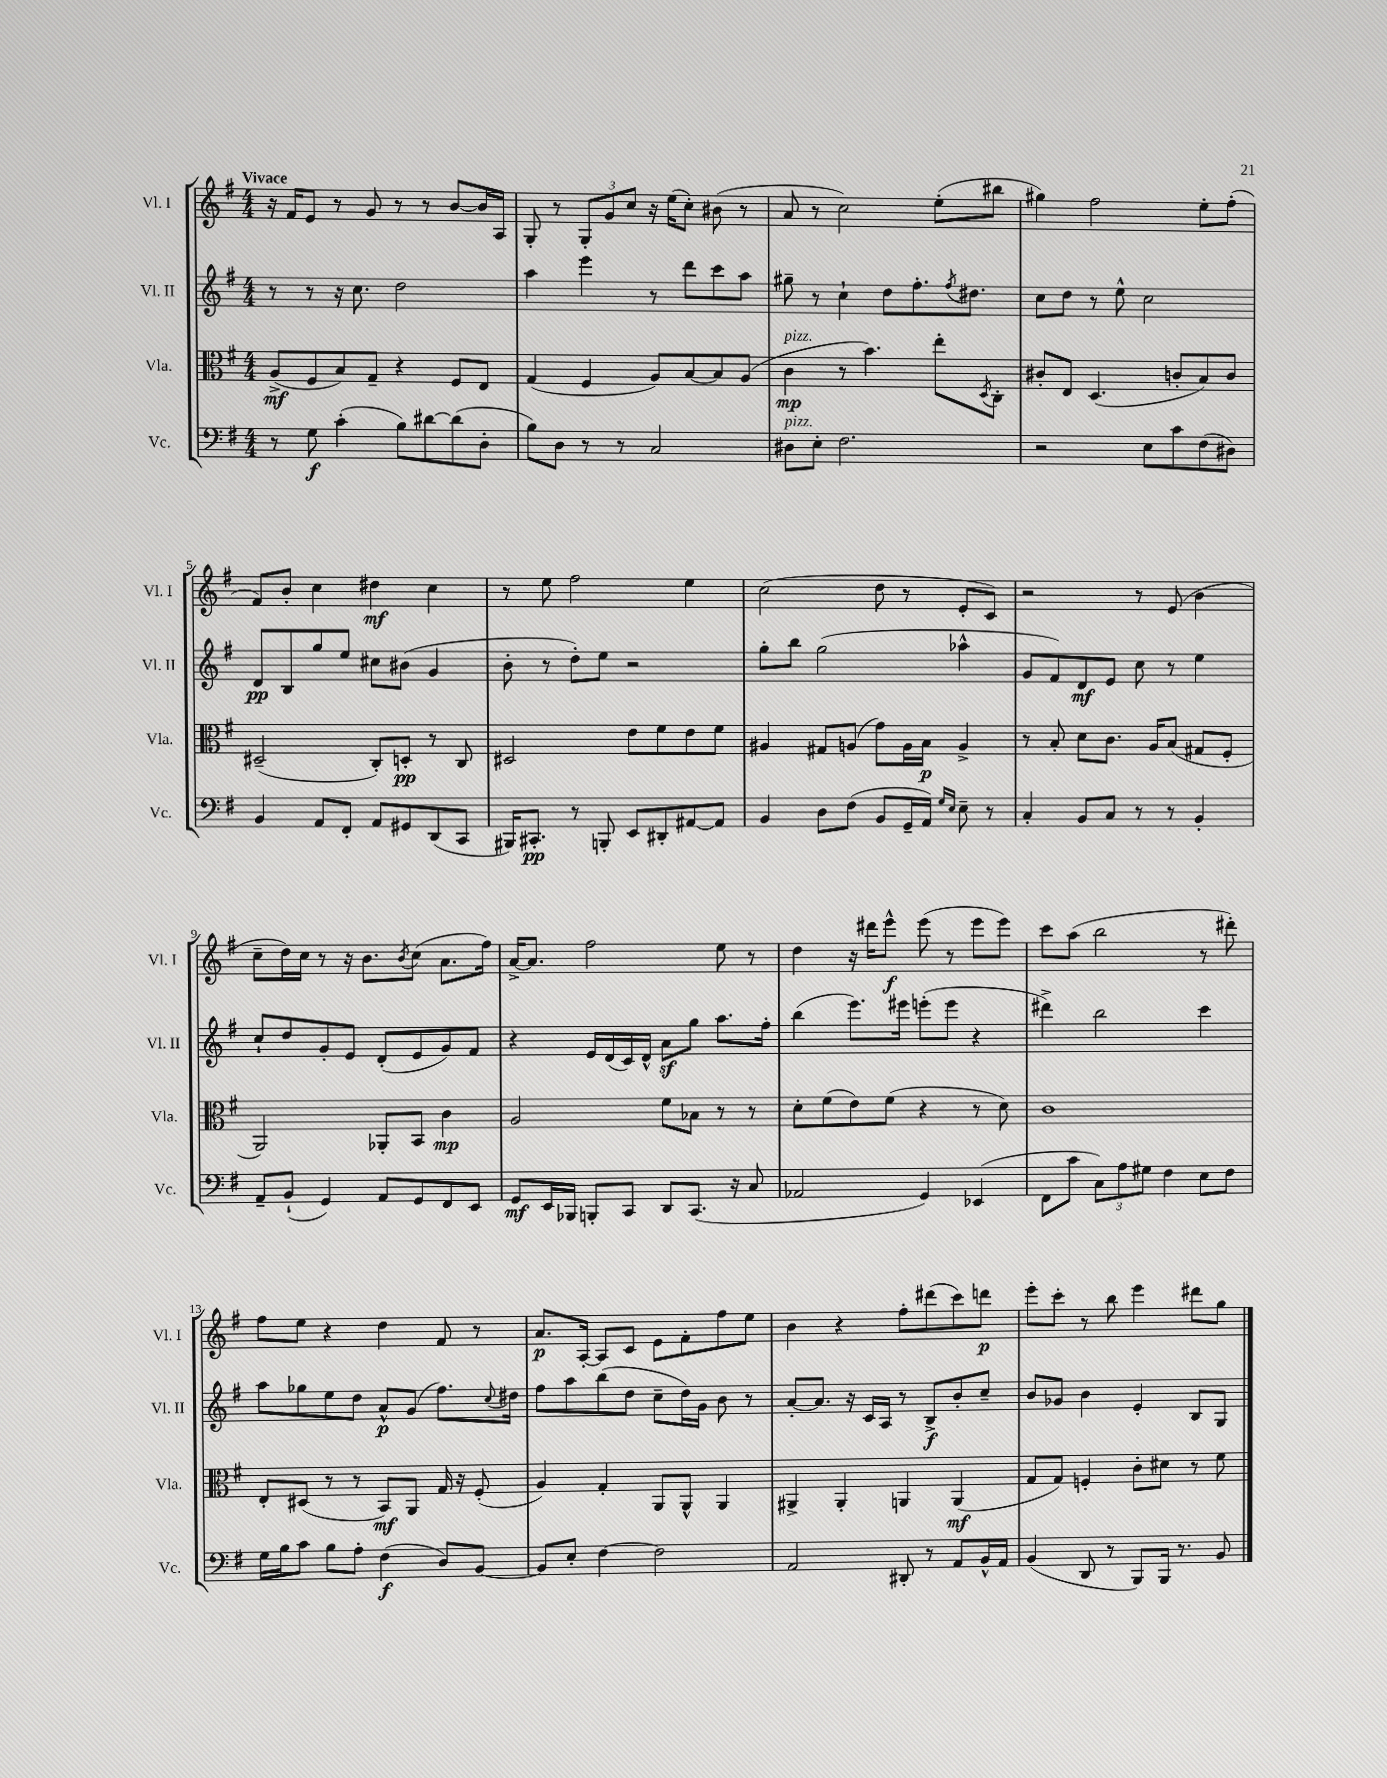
<<
\new StaffGroup <<
\new Staff = "s0" \with { instrumentName = "Vl. I" shortInstrumentName = "Vl. I" } {
    \clef treble \key g \major \numericTimeSignature \time 4/4 \tempo "Vivace"
    r16 fis'16 e'8 r8 g'8 r8 r8 b'8~ b'16 a16 |
    g8-. r8 \tuplet 3/2 { g8-. g'8 c''8 } r16 e''16( c''8-.) bis'8( r8 |
    a'8 r8 c''2) e''8-.( bis''8 |
    gis''4) fis''2 e''8-. fis''8-.( |
    fis'8) b'8-. c''4 dis''4\mf c''4 |
    r8 e''8 fis''2 e''4 |
    c''2( d''8 r8 e'8-. c'8) |
    r2 r8 e'8( b'4 |
    c''8-- d''16) c''16 r8 r16 b'8. \acciaccatura { b'8 } c''8( a'8. fis''16) |
    a'16~-> a'8. fis''2 e''8 r8 |
    d''4 r16 dis'''16 e'''8-^\f e'''8( r8 e'''8 e'''8) |
    c'''8 a''8( b''2 r8 dis'''8-.) |
    fis''8 e''8 r4 d''4 fis'8 r8 |
    a'8.\p a16~-. a8 c'8 e'8 fis'8-. fis''8 e''8 |
    b'4 r4 fis''8-. dis'''8( c'''8) d'''8\p |
    e'''8-. c'''8-. r8 b''8 e'''4 dis'''8 g''8 \bar "|." |
}
\new Staff = "s1" \with { instrumentName = "Vl. II" shortInstrumentName = "Vl. II" } {
    \clef treble \key g \major \numericTimeSignature \time 4/4
    r8 r8 r16 c''8. d''2 |
    a''4 e'''4 r8 d'''8 c'''8 a''8 |
    gis''8-- r8 c''4-! d''8 fis''8.-. \acciaccatura { fis''8 } dis''8. |
    c''8 d''8 r8 e''8-^ c''2 |
    d'8\pp b8 g''8 e''8 cis''8 bis'8( g'4 |
    b'8-. r8 d''8-.) e''8 r2 |
    g''8-. b''8 g''2( aes''4-^ |
    g'8 fis'8) d'8\mf e'8 c''8 r8 e''4 |
    c''8-! d''8 g'8-. e'8 d'8-.( e'8 g'8) fis'8 |
    r4 e'16 d'16( c'16) d'16-^ a'8\sf g''8 a''8. fis''16-. |
    b''4( e'''8.) eis'''16 e'''8-.( e'''8 r4 |
    dis'''4->) b''2 c'''4 |
    a''8 ges''8 e''8 d''8 a'8-^\p g'8( fis''8.) \appoggiatura { c''8 } dis''16 |
    fis''8 a''8 b''8( d''8 c''8-- d''16) g'16 b'8 r8 |
    a'8~-. a'8. r16 c'16 a16 r8 b8->\f b'8-. c''8-- |
    b'8 ges'8 b'4 e'4-. b8 g8 \bar "|." |
}
\new Staff = "s2" \with { instrumentName = "Vla." shortInstrumentName = "Vla." } {
    \clef alto \key g \major \numericTimeSignature \time 4/4
    a8->\mf( fis8 b8) g8-- r4 fis8 e8 |
    g4( fis4 a8) b8~ b8 a8( |
    c'4\mp^\markup { \italic "pizz." } r8 b'4.) e''8-. \acciaccatura { d8 } c8-. |
    cis'8-. e8 d4.( c'8-. b8) c'8 |
    dis2--( c8-.) d8-.\pp r8 c8 |
    dis2 e'8 fis'8 e'8 fis'8 |
    ais4 gis8 a8( g'8) a16 b16\p a4-> |
    r8 b8-. d'8 c'8. a16 b8( gis8 fis8-. |
    a,2) aes,8-. b,8 c'4\mp |
    a2 fis'8 bes8 r8 r8 |
    d'8-. fis'8( e'8) fis'8( r4 r8 d'8) |
    c'1 |
    e8-. dis8( r8 r8 b,8\mf) a,8 g16 r16 fis8-.( |
    a4) g4-. a,8 a,8-^ a,4 |
    ais,4-> ais,4-. a,4 a,4\mf( |
    g8 g8) f4-. c'8-. dis'8 r8 fis'8 \bar "|." |
}
\new Staff = "s3" \with { instrumentName = "Vc." shortInstrumentName = "Vc." } {
    \clef bass \key g \major \numericTimeSignature \time 4/4
    r8 g8\f c'4-.( b8) dis'8~ dis'8( d8-. |
    b8) d8 r8 r8 c2 |
    dis8^\markup { \italic "pizz." } e8-. fis2. |
    r2 e8 c'8 fis8( dis8) |
    b,4 a,8 fis,8-. a,8 gis,8 d,8( c,8 |
    bis,,16) cis,8.-.\pp r8 b,,8-. e,8 dis,8-. ais,8~ ais,8 |
    b,4 d8 fis8( b,8 g,16-- a,16) \grace { g16 e16 } e8-- r8 |
    c4-. b,8 c8 r8 r8 b,4-. |
    a,8-- b,8-!( g,4) a,8 g,8 fis,8 e,8 |
    g,8\mf e,16 bes,,16 b,,8-. c,8 d,8 c,8.( r16 c8 |
    aes,2 g,4) ees,4( |
    fis,8 c'8 \tuplet 3/2 { c8) a8 gis8 } fis4 e8 fis8 |
    g16 b16 c'8 b8 a8-. fis4\f( d8) b,8~ |
    b,8 e8-. fis4~ fis2 |
    a,2 dis,8-. r8 a,8 b,16-^ a,16 |
    b,4( d,8 r8 b,,8) b,,16 r8. b,8 \bar "|." |
}
>>
>>
